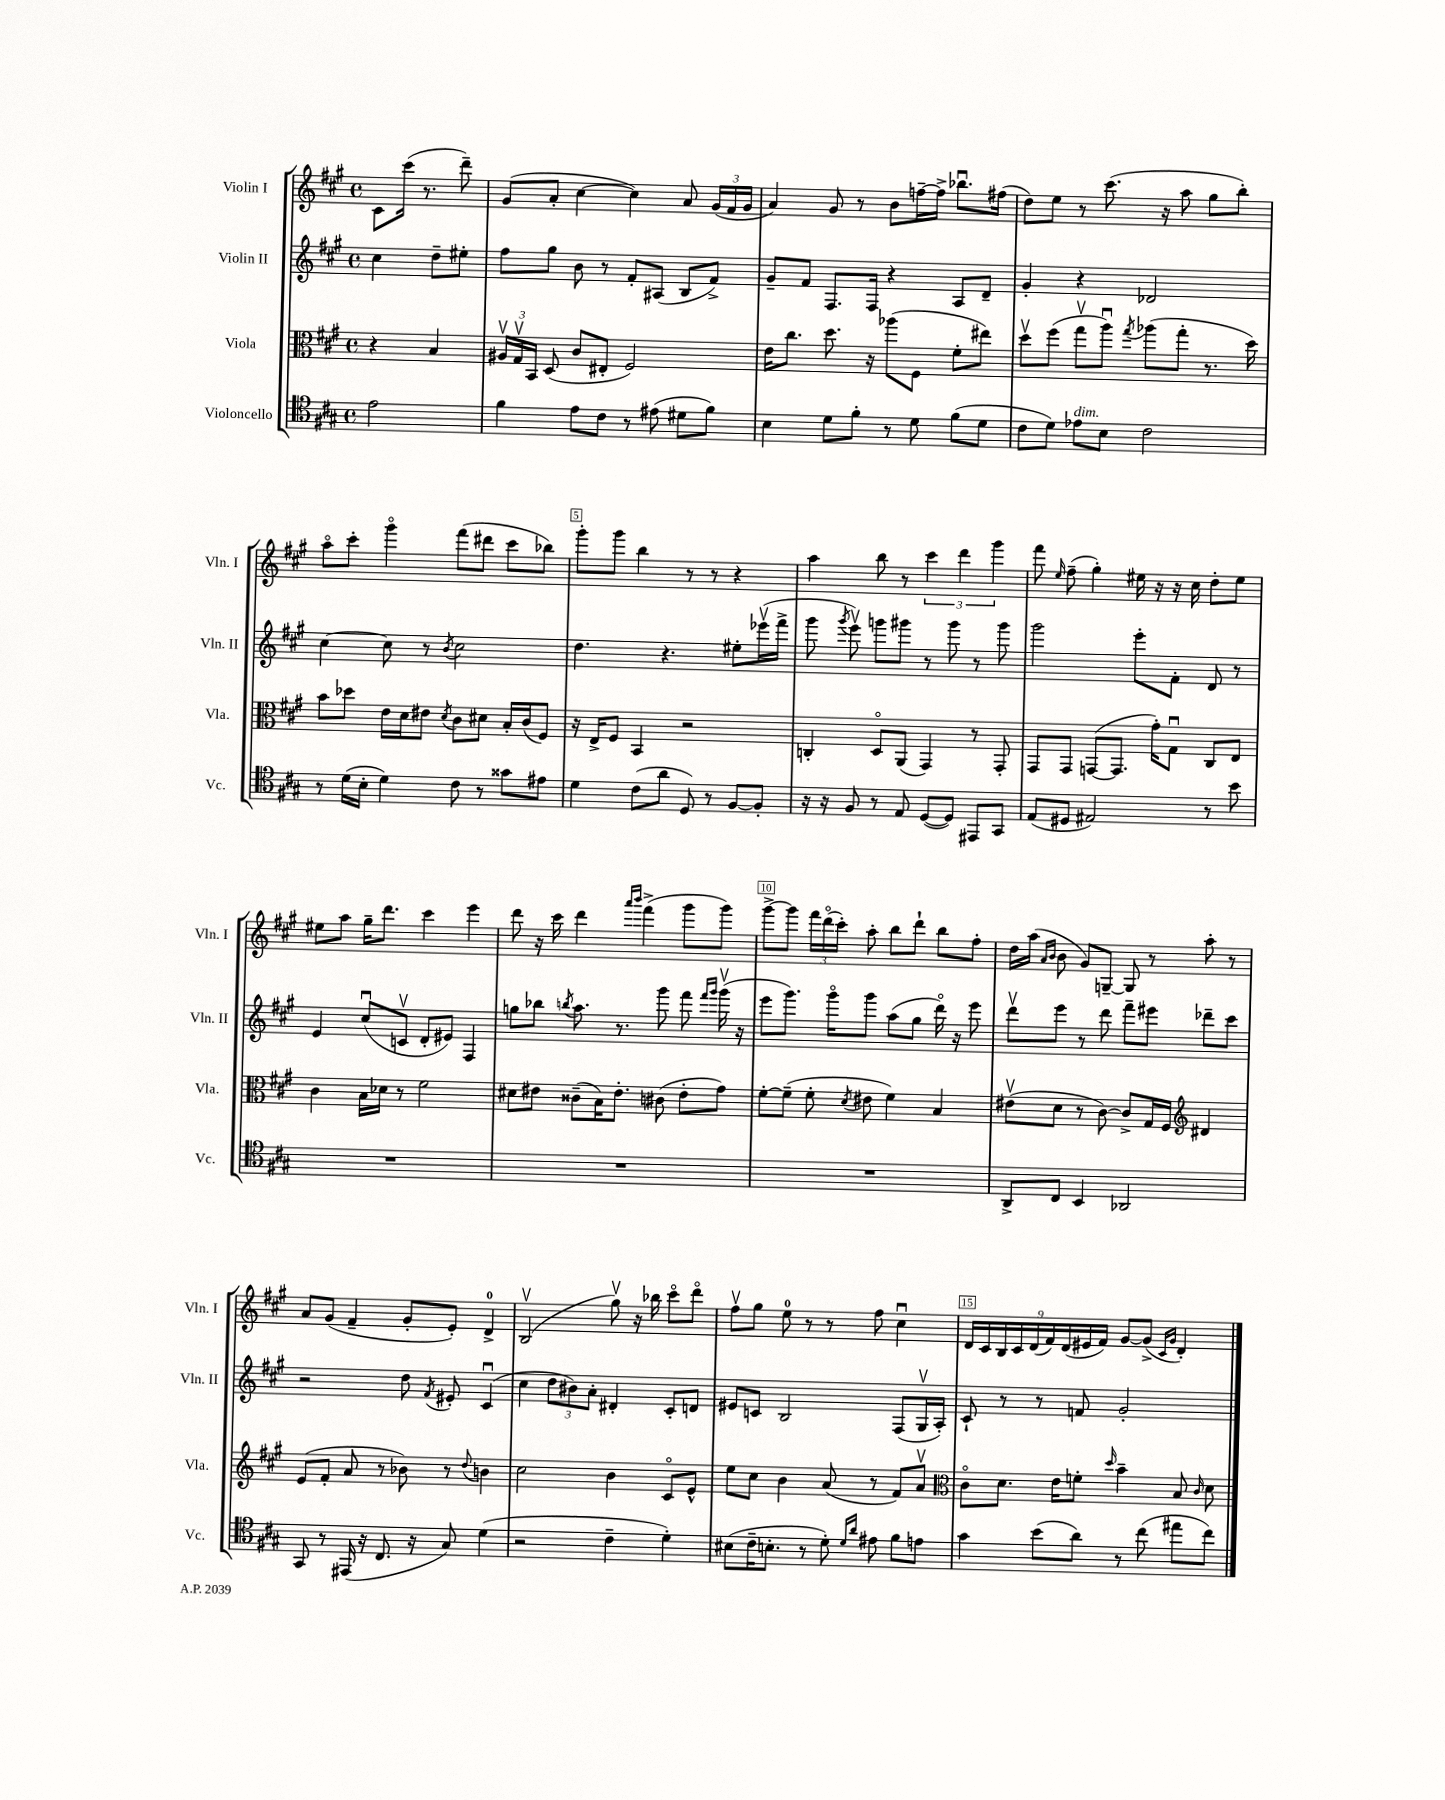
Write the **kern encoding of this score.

**kern	**kern	**kern	**kern
*part4	*part3	*part2	*part1
*staff4	*staff3	*staff2	*staff1
*I"Violoncello	*I"Viola	*I"Violin II	*I"Violin I
*I'Vc.	*I'Vla.	*I'Vln. II	*I'Vln. I
*clefC4	*clefC3	*clefG2	*clefG2
*k[f#c#g#]	*k[f#c#g#]	*k[f#c#g#]	*k[f#c#g#]
*M4/4	*M4/4	*M4/4	*M4/4
*met(c)	*met(c)	*met(c)	*met(c)
=	=	=	=
2e\	4r	4cc#\	8c#\L
.	.	.	(16ccc#\Jk
.	.	.	8.r
.	4B/	8dd~\L	.
.	.	8ee#X'\J	8ddd~\)
=1	=1	=1	=1
4f#\	24A#Xv/LL	8ff#\L	(8g#/L
.	24G#v/	.	.
.	24BB/JJ	.	.
.	(8D/	8gg#\J	8a'/J
8e\L	8c#/L	8b\	[4cc#\
8c#\J	8E#X'/J	8r	.
8r	2F#/)	8f#'/L	4cc#\])
(8e#X\	.	(8A#X/J	.
8d#X\L	.	8B/L	8a/
8f#\J)	.	8f#^/J)	(24g#/LL
.	.	.	24f#/
.	.	.	24g#/JJ
=2	=2	=2	=2
4B\	16e\KL	8g#~/L	4a/)
.	8.cc#\J	.	.
.	.	8f#/J	.
8d\L	8.dd\	8.F#/L	8g#/
8f#'\J	.	.	8r
.	16r	16F#/Jk	.
8r	(8aa-X\L	4r	8b\L
8d\	8F#\J	.	[16ffn~\L
.	.	.	16ff^\JJ]
(8f#\L	8f#'\L	8A/L	8.bb-Xu\L
8d\J	8ee#X\J)	8d~/J	.
.	.	.	(16ff#X\Jk
=3	=3	=3	=3
8c#\L	8ddv\L	4g#'/	8dd\L)
8d\J)	(8ff#\J	.	8ee\J
!LO:TX:a:i:t=dim.	!	!	!
8e-X\L	8gg#v\L	4r	8r
8B\J	8aau\J)	.	(8.ccc#\
.	8qgg#/	.	.
2c#\	(8aa-X\L	2d-X/	.
.	.	.	16r
.	8gg#'\J	.	8aa\
.	8.r	.	8gg#\L
.	.	.	8bb'\J)
.	16dd\)	.	.
!!LO:LB:g=z
=4	=4	=4	=4
8r	8b\L	[4cc#\	8aa\L
(16d\LL	8dd-X\J	.	8ccc#'\J
16B'\JJ	.	.	.
4d\)	16e\LL	8cc#\]	4ggg#\
.	16d\J	.	.
.	8e#X\J	8r	.
.	8qd/	8qb/	.
8c#\	8c#\L	2cc#\	(8fff#\L
8r	8d#X\J	.	8ddd#X\J
8g##X\L	16B'/LL	.	8ccc#\L
.	(16c#/J	.	.
8e#X\J	8F#/J)	.	8bb-X\J)
=5	=5	=5	=5
4d\	16r	4.dd\	8ggg#'\L
.	16E^/KL	.	.
.	8F#/J	.	8ggg#\J
(8c#\L	4BB/	.	4bb\
8a\J	.	4.r	.
8D/)	2r	.	8r
8r	.	.	8r
[8F#/L	.	8ee#X'\L	4r
8F#'/J]	.	(16eee-Xv\L	.
.	.	16fff#^\JJ	.
=6	=6	=6	=6
16r	4Cn'/	8ggg#\	4aa\
16r	.	.	.
.	.	8qggg#/	.
8F#/	.	8eeev\)	.
8r	8D/L	8gggn\L	8bb\
8E/	(8AA/J	8ggg#X\J	8r
([8D/L	4GG#/)	8r	6ccc#\
8D/J])	.	8ggg#\	.
.	.	.	6ddd\
8EE#X/L	8r	8r	.
.	.	.	6ggg#\
8GG#/J	8GG#'/	8ggg#\	.
=7	=7	=7	=7
(8E/L	8GG#/L	2ggg#\	8fff#\
.	.	.	16qqee/
8D#X/J	8GG#/J	.	(8ff#~\
2E#X/)	([8GGn/L	.	4gg#'\)
.	8.GG/J]	.	.
.	.	8eee'\L	16ee#X\
.	16g#'\KL)	.	16r
.	8G#u\J	8f#'\J	16r
.	.	.	16cc#\
8r	8C#/L	8d/	8dd'\L
8b\	8E/J	8r	8ee#\J
!!LO:LB:g=z
=8	=8	=8	=8
1r	4c#\	4e/	8ee#X\L
.	.	.	8aa\J
.	16B\LL	(8cc#u/L	16gg#~\KL
.	16d-X\JJ	.	8.ddd\J
.	8r	8cnv/J	.
.	2f#\	8d'/L	4ccc#\
.	.	8e#X/J)	.
.	.	4F#/	4eee\
=9	=9	=9	=9
1r	8d#X\L	8ggn\L	8ddd\
.	8e#X\J	8bb-X\J	16r
.	.	.	16ccc#\
.	.	8qbbn/	.
.	(8c##X~\L	8.aa\	4ddd\
.	16B\K)	.	.
.	8.e#'\J	8.r	.
.	.	.	16qqaaa/LL
.	.	.	16qqbbb/JJ
.	.	.	(4fff#^\
.	(8c#X\	8ggg#\	.
.	8e#'\L	8fff#\	8ggg#\L
.	.	16qqfff#/LL	.
.	.	16qqggg#/JJ	.
.	8g#\J)	(16ggg#v\	8ggg#\J)
.	.	16r	.
=10	=10	=10	=10
1r	[8f#'\L	8eee\L	[8ggg#^\L
.	(8f#~\J]	8.ggg#\J)	8ggg#\J]
.	8f#'\	.	24fff#\LL
.	.	.	(24ddd\
.	.	16ggg#\KL	.
.	.	.	24ccc#'\JJ)
.	8qd/	.	.
.	8e#X\	8ggg#\J	8aa'\
.	4f#\)	(8aa\L	8bb\L
.	.	8gg#\J	8ddd`\J
.	4B/	16ddd\)	8bb\L
.	.	16r	.
.	.	8eee\	8ff#'\J
=11	=11	=11	=11
8AA^/L	(8e#Xv\L	8dddv\L	16dd\LL
.	.	.	(16aa\JJ
.	.	.	16qqa/LL
.	.	.	16qqb/JJ
8C#/J	8d\J	8eee\J	8b\
4BB/	8r	8r	8g#/L)
.	[8c#\)	8ddd\	[8Gn~/J
2AA-X/	8c#^/L]	8fff#~\L	8G/]
.	16G#/L	8eee#X\J	8r
.	16F#/JJ	.	.
*	*clefG2	*	*
.	4d#X/	8ddd-X~\L	8aa'\
.	.	8ccc#\J	8r
!!LO:LB:g=z
=12	=12	=12	=12
8GG#/	(8e/L	2r	8a/L
8r	8f#'/J	.	(8g#/J
(16EE#X/	8a/	.	4f#~/
16r	.	.	.
8.C#/	8r	.	.
.	8b-X\)	8dd\	8g#'/L
16r	.	.	.
.	.	8qf#/	.
8G#/)	8r	8e#X'/	8e'/J)
.	8qqdd/	.	.
(4d\	4bn\	(4c#u/	4d^/
=13	=13	=13	=13
2r	2cc#\	4cc#\	(2Bv/
.	.	12dd\L	.
.	.	12b#X\)	.
.	.	12a'\J	.
4c#~\	4b\	4d#X'/	8gg#v\)
.	.	.	16r
.	.	.	16bb-X\
4d'\)	8c#/L	8c#'/L	8ccc#\L
.	8e^^/J	8dn/J	8ddd\J
=14	=14	=14	=14
(8B#X\L	8ee\L	8e#X/L	8ff#v\L
16c#~\K	8cc#\J	8cn/J	8gg#\J
8.Bn'\J	.	.	.
.	4b\	2B/	8ee\
8r	.	.	8r
8d'\)	(8a/	.	8r
16qqd/LL	.	.	.
16qqa/JJ	.	.	.
8e#X\	8r	.	8ff#\
8f#\L	8f#/L)	(8F#/L	4cc#u\
8en\J	8av/J	16G#v/L	.
.	.	16A'/JJ)	.
=15	=15	=15	=15
*	*clefC3	*	*
4g#\	8c#\L	8c#`/	18d/LL
.	.	.	18c#/
.	.	.	18B/
.	8.d\J	8r	.
.	.	.	18c#/
.	.	.	(18d/
(8b\L	.	8r	.
.	.	.	18f#/)
.	16e\KL	.	.
.	.	.	(18d/
8a\J)	8fn'\J	8fn/	.
.	.	.	18e#X/
.	.	.	18f#/JJ)
.	16qqdd/	.	.
8r	4b~\	2g#'/	[8g#/L
(8cc#\	.	.	(8g#^/J]
.	.	.	16qqc#/LL
.	.	.	16qqg#/JJ
8ee#X\L	8B/	.	4d'/)
.	16qqc#/	.	.
8cc#\J)	8d\	.	.
==	==	==	==
*-	*-	*-	*-
